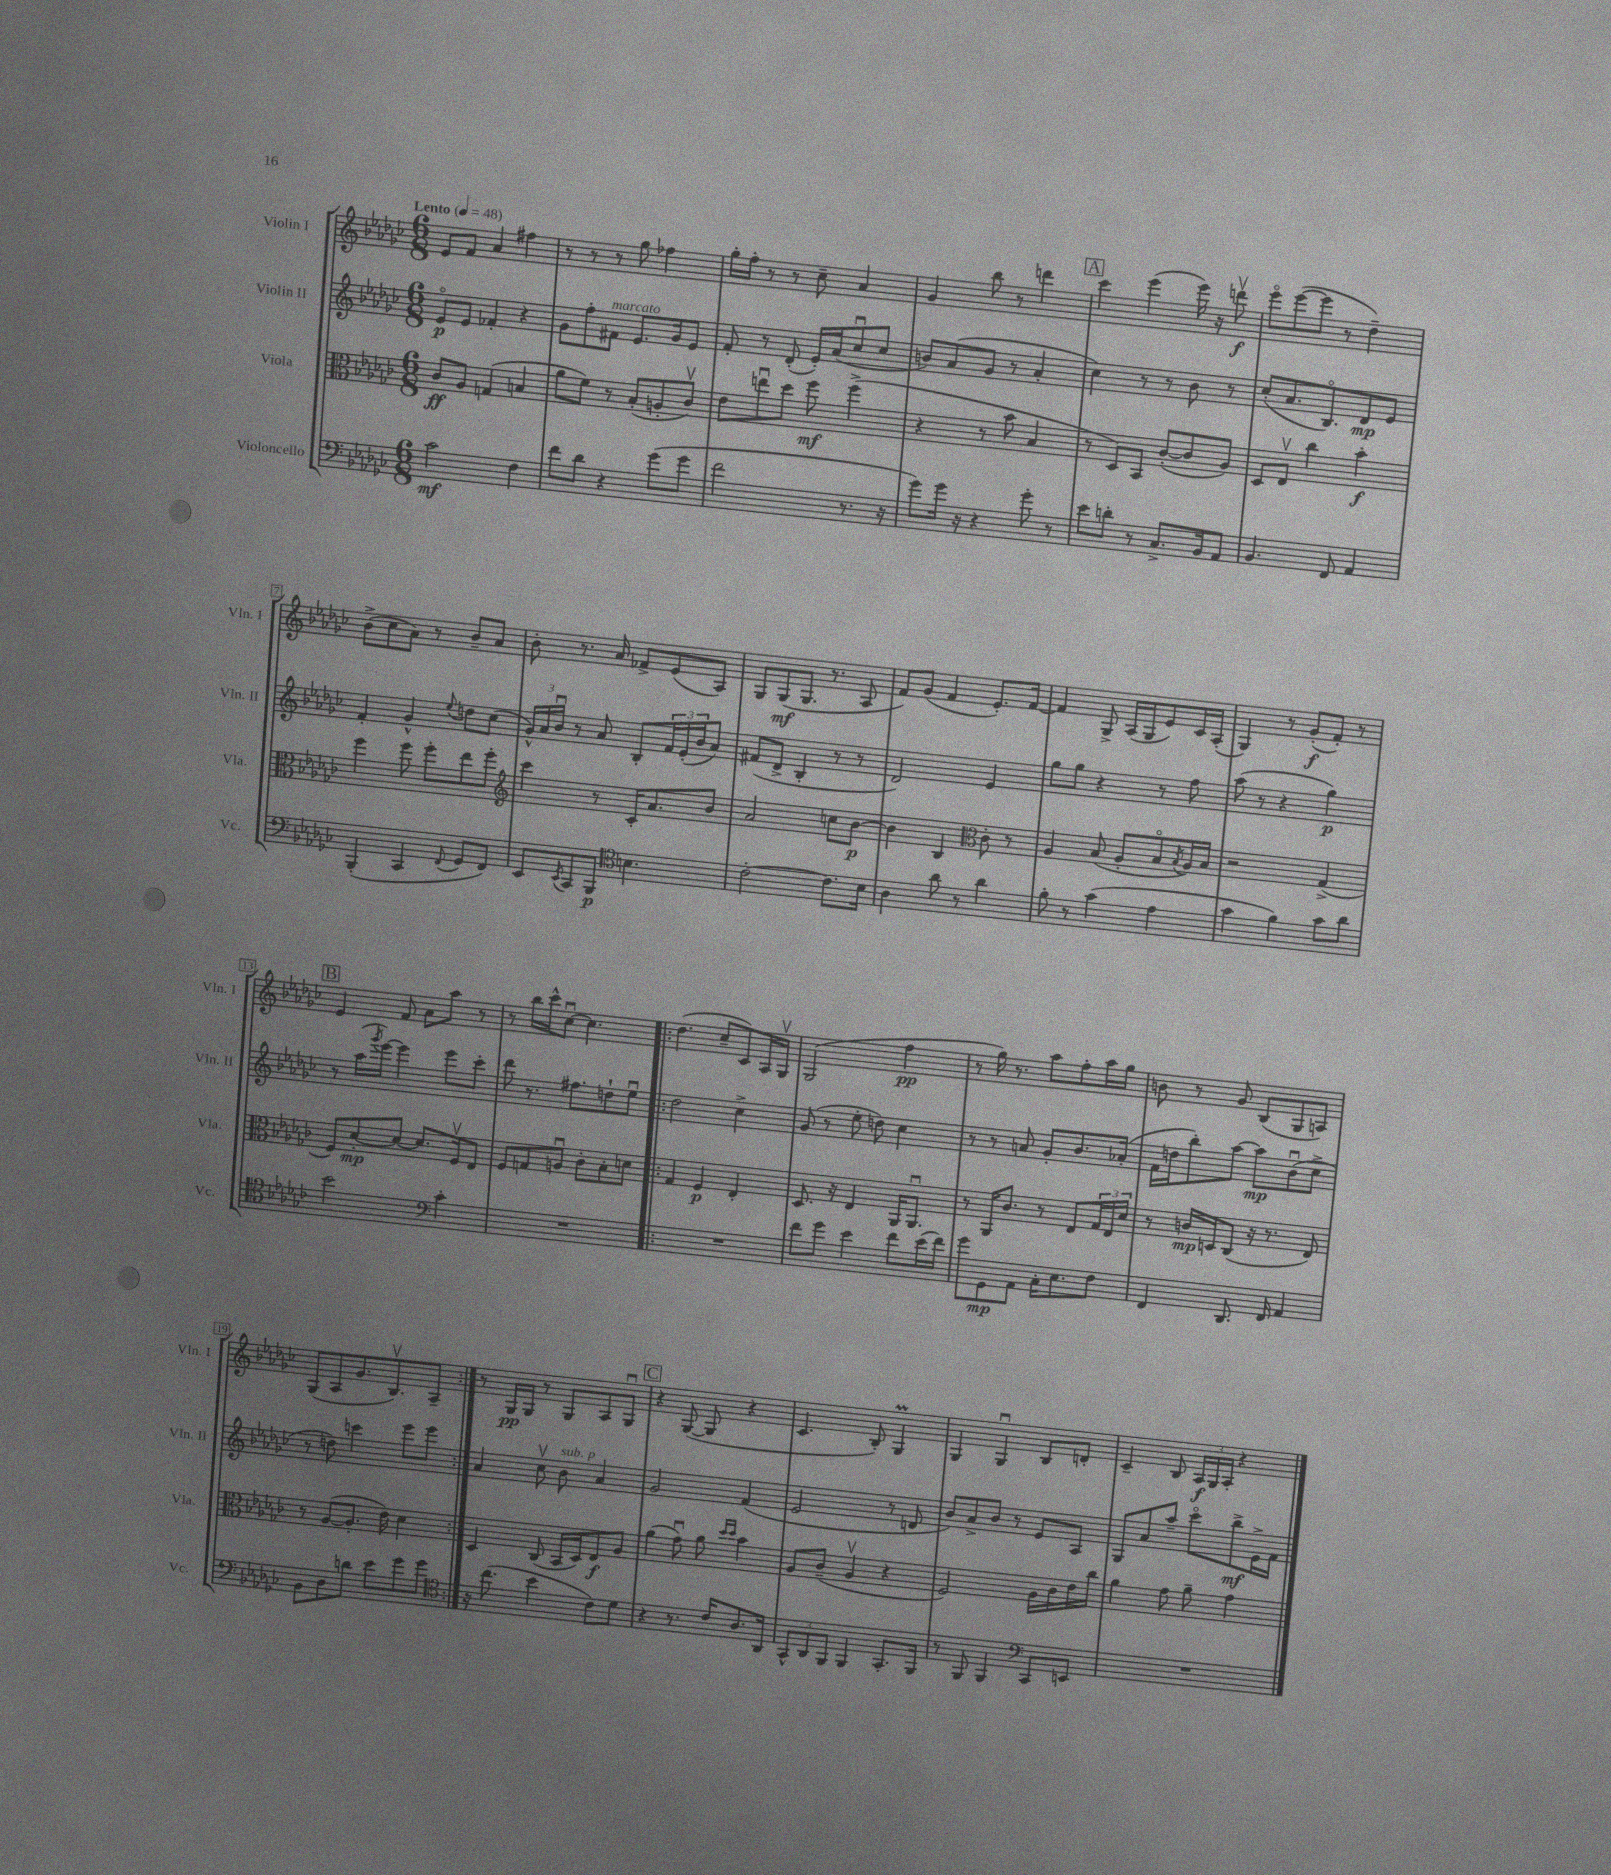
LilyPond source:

<<
\new StaffGroup <<
\new Staff = "s0" \with { instrumentName = "Violin I" shortInstrumentName = "Vln. I" } {
    \clef treble \key ges \major \numericTimeSignature \time 6/8 \tempo "Lento" 4 = 48
    ees'8 f'8 aes'4 fis''4 |
    r8 r8 r8 ges''8 fes''4 |
    ges''16-. f''16-. r8 r8 ces''8-- aes'4 |
    ges'4 bes''8 r8 d'''4 |
    \mark \markup { \box "A" } ces'''4 ees'''4( ees'''16) r16 d'''8\upbow\f |
    ees'''8\flageolet ees'''8~( ees'''8 r8 des''4--) |
    bes'8->( ces''8 aes'8) r8 bes'8-- aes'8 |
    bes'8-. r8. aes'16 fes'8-> ees'8( aes8) |
    ges8 ges8\mf( ges8. r8. aes8 |
    f'8) ges'8( f'4 ees'8.-.) f'16~ |
    f'4 ges8-> aes16( ges16 ees'8) ces'16 aes16-.( |
    ges4) r8 ges'8-.\f( f'8-.) r8 |
    \mark \markup { \box "B" } ees'4 f'8 aes'8 aes''8 r8 |
    r8 bes''16 ces'''16-^ ces''8~\downbow ces''4. |
    \repeat volta 2 { des''4.( ces''8-- ces'8) aes16 ges16\upbow |
    ges2( f''4\pp |
    r8 ges''16) r8. aes''8 f''8-. aes''16 ges''16 |
    b'8 r8 ges'8 bes8( ges8 a8) |
    ges8( aes8 ges'8. bes8.\upbow) aes8-- | }
    r8 ges16\pp ges16 r8 ges8 aes8 ges8\downbow |
    \mark \markup { \box "C" } r4 ges8~( ges8 r4 |
    ces'4. bes8-.) ges4\prall |
    ges4 ges4\downbow bes8 d'8-. |
    ces'4-- bes8 \tuplet 3/2 { aes16\f ges16 aes16-. } r4 \bar "|." |
}
\new Staff = "s1" \with { instrumentName = "Violin II" shortInstrumentName = "Vln. II" } {
    \clef treble \key ges \major \numericTimeSignature \time 6/8
    ees'8\flageolet\p ees'8 fes'4-. r4 |
    ges'8 f''8-. fis'8^\markup { \italic "marcato" } ees'8. ges'16 ees'8 |
    f'8-. r8 des'8-.( ees'16-.) aes'16( ces''8\downbow ces''8 |
    b'8) aes'8( ges'8 r8 aes'4-. |
    \mark \markup { \box "A" } ces''4) r8 r8 bes'8 r8 |
    ces''8-.( aes'8. bes8.\flageolet) des'8\mp ees'8 |
    f'4-. ges'4-^ \appoggiatura { ees''8 } d''8 ces''8( |
    \tuplet 3/2 { ges'16-^) aes'16 bes'16\downbow } r8 aes'8 bes8-. \tuplet 3/2 { f'16 ees'16-.( bes'16 } aes'8) |
    fis'8( des'8-> bes4-. r8 r8 |
    des'2) ees'4 |
    ges''8 ges''8 r4 r8 f''8 |
    aes''8( r8 r4 ges''4\p) |
    \mark \markup { \box "B" } r8 aes''16( \acciaccatura { ges'''8 } ees'''16~) ees'''4 ees'''8 ces'''8-. |
    des'''8 r8. fis''8. d''8-! ees''8\downbow |
    \repeat volta 2 { des''2 ces''4-> |
    ges'8( r8 ees''8-. d''8) ces''4 |
    r8 r8 a'8 ges'8-. bes'8. aes'16-.( |
    f'16 d''16 bes''8-.) aes''8~ aes''8\mp bes'8\downbow( ces''8-> |
    r8 d''8) c'''4 ees'''8 ees'''8 | }
    aes'4 ces''8\upbow bes'8^\markup { \italic "sub. p" } aes'4 |
    \mark \markup { \box "C" } ges'2 f'4( |
    ees'2 r8 d'8 |
    bes'8) aes'8-> bes'8 r8 ees'8 aes8 |
    ges8 aes'8 aes''8-- ces'''8\flageolet bes''8->\mf ees'16-> f'16 \bar "|." |
}
\new Staff = "s2" \with { instrumentName = "Viola" shortInstrumentName = "Vla." } {
    \clef alto \key ges \major \numericTimeSignature \time 6/8
    ces'8\ff aes8 g4( b4 |
    aes'8 f'8) r8 bes8-.( a8-. ces'8\upbow) |
    ees'8 e''8\downbow des''8 f''8\mf f''4->( |
    r4 r8 bes'8 bes4 |
    \mark \markup { \box "A" } r8 des8) bes,8 ces'8~-.( ces'8 aes8) |
    des8 ees8\upbow ces''4 bes'4-.\f |
    f''4 f''8 f''8-. ees''8 f''8-. |
    \clef treble ces'''4 r8 ces'16-. aes'8. bes'8 |
    aes'2 c''8 bes'8~\p |
    bes'4 bes4 \clef alto ces'8-. r8 |
    aes4 bes8( aes8-. bes8\flageolet \acciaccatura { bes8 } aes16) bes16 |
    r2 ges4->( |
    \mark \markup { \box "B" } f8) des'8~-.\mp des'8~ des'8. f16\upbow ees8 |
    f8 g8 a8\downbow ces'8-. bes8-. d'8 |
    \repeat volta 2 { ges4 f4\p ees4-. |
    des8. r16 ees4 aes,16 aes,8.\downbow |
    r8 aes,16 ces'8. r8 ees8 \tuplet 3/2 { ges16 ees16 des'16 } |
    r8 c'16\mp d16 ces8( r16 r8. ees8) |
    r8 aes8~( aes8.-. ees'16) des'4 | }
    des4 ces8( bes,16 des16) ees8\f aes8 |
    \mark \markup { \box "C" } aes'4( ges'8\downbow) aes'8 \grace { des''16 des''16 } bes'4 |
    aes8 ces'8--( aes4\upbow r4 |
    f2) aes16 ces'16 ees'16 ces''16 |
    aes'4 ges'8 aes'8-- ges'4 \bar "|." |
}
\new Staff = "s3" \with { instrumentName = "Violoncello" shortInstrumentName = "Vc." } {
    \clef bass \key ges \major \numericTimeSignature \time 6/8
    ces'2\mf f4 |
    f'8 des'8 r4 ges'8( ges'8 |
    f'2 r8. r16 |
    ges'8) ges'16 r16 r4 ges'8-. r8 |
    \mark \markup { \box "A" } ees'8 d'8-. r8 ces8.-> bes,16 aes,8 |
    bes,4. f,8 aes,4 |
    bes,,4-.( ces,4 \appoggiatura { f,8 } ges,8 f,8) |
    ees,8 \acciaccatura { ees,8 } ces,8 bes,,8\p \clef tenor b4. |
    ces'2~-. ces'8. bes16 |
    aes4 aes'8 r8 aes'4 |
    f'8-. r8 ges'4( ees'4 |
    ges'4 f'4) ges'8 aes'8 |
    \mark \markup { \box "B" } bes'2 \clef bass ces'4-. |
    R2. |
    \repeat volta 2 { R2. |
    f'8 ges'8 ees'4 f'8 ees'16( f'16) |
    ges'8 ges,8\mp aes,8 ces16-. ees8. f8 |
    f,4 des,8. f,16 aes,4 |
    bes,8 des8 d'8 ees'8 ges'8 ges'8 | }
    \clef tenor r16 ces''8.( bes'4 ces'8) des'8 |
    \mark \markup { \box "C" } r4 r8. ces'16 aes8. aes,16 |
    \tuplet 3/2 { ges,8-^ aes,8 f,8 } f,4 ges,8.-. f,16 |
    r8 f,8 f,4 \clef bass ces,8 e,8 |
    R2. \bar "|." |
}
>>
>>
\layout { \context { \Score \override BarNumber.stencil = #(make-stencil-boxer 0.1 0.3 ly:text-interface::print) } }
